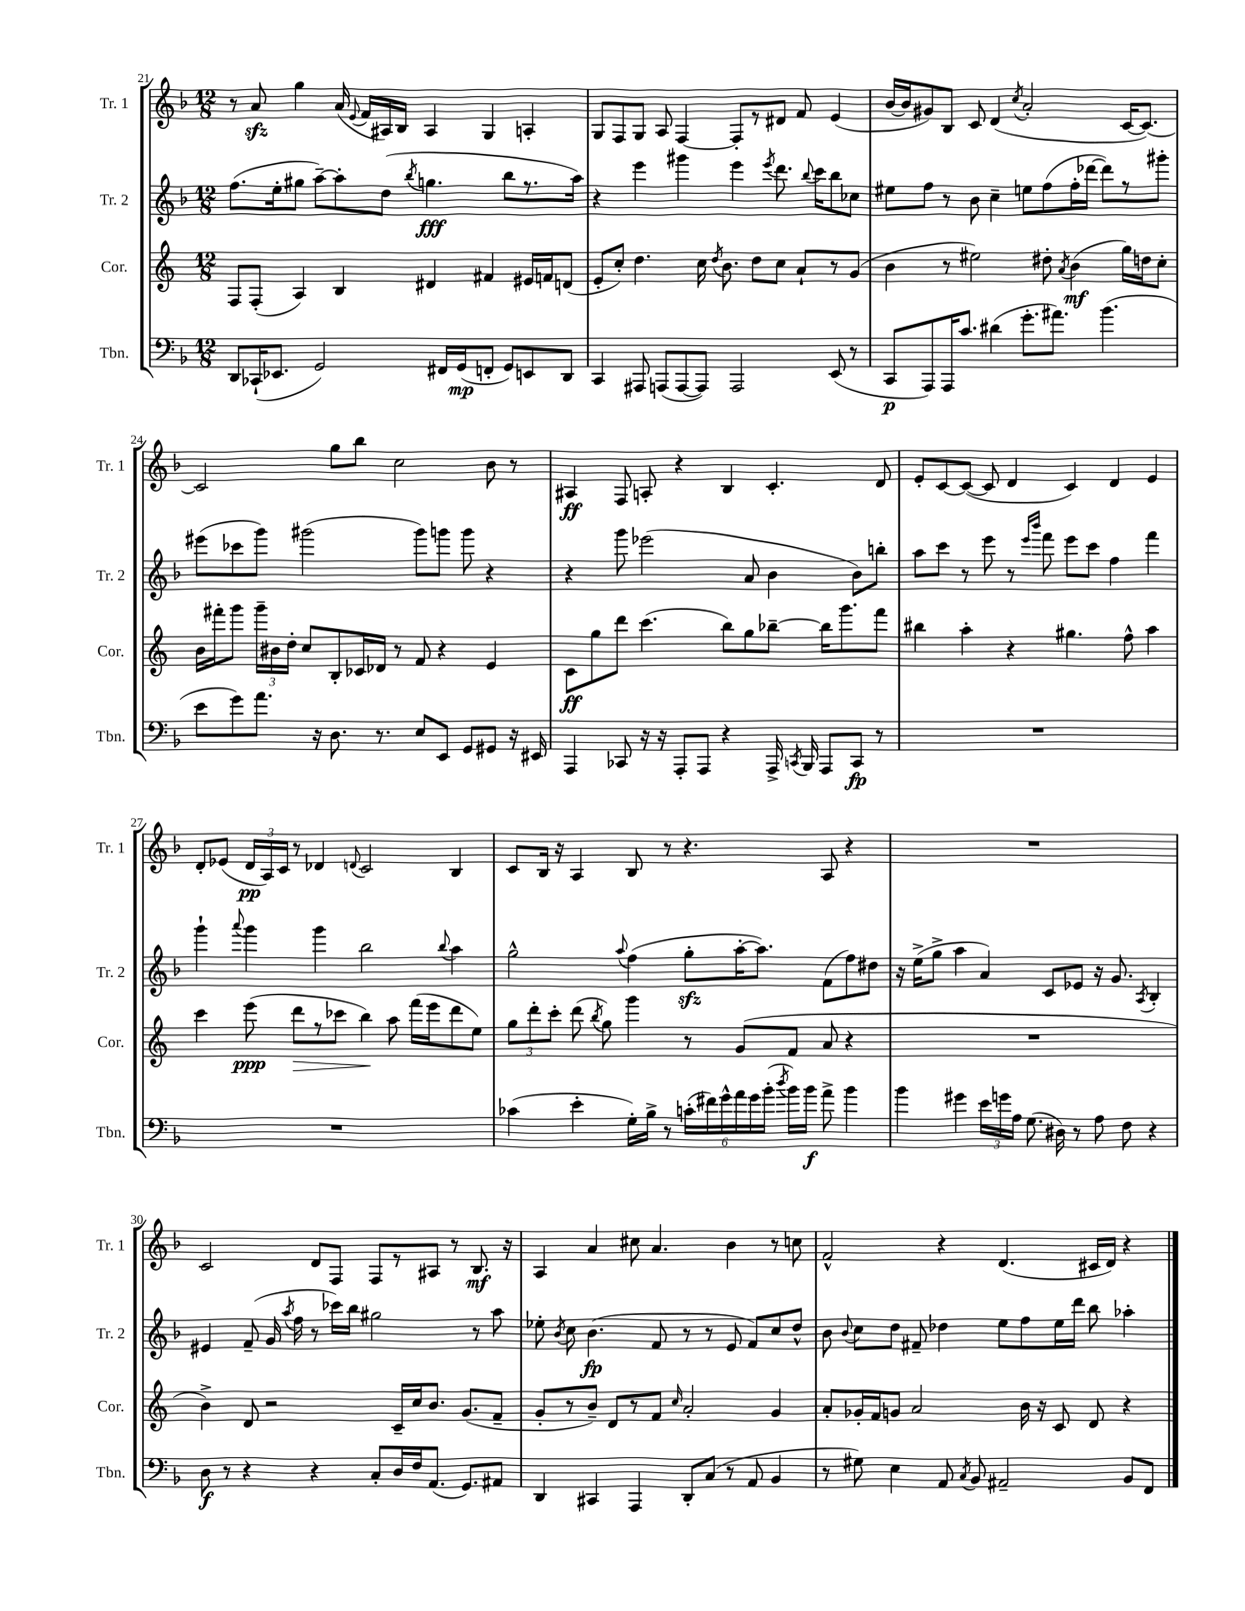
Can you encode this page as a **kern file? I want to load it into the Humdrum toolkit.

**kern	**kern	**kern	**kern
*staff4	*staff3	*staff2	*staff1
*clefF4	*clefG2	*clefG2	*clefG2
*k[b-]	*k[]	*k[b-]	*k[b-]
*M12/8	*M12/8	*M12/8	*M12/8
8DD	8F	(8.ff	8r
(16CC-`	(8F'	.	8a
8.EE-	.	16ee'	.
.	4A)	8gg#	4gg
2GG)	.	[8aa~)	.
.	4B	8aa']	(16a
.	.	.	8qqe
.	.	.	16f
.	.	(8dd	16A#)
.	.	.	16B-
.	.	8qbb-	.
.	4d#	4.gg	4A#
16FF#	.	.	.
(16GG	.	.	.
8FF'	4f#	.	4G
8GG)	.	8bb-	.
8EE	16e#	8.r	4A'
.	16f	.	.
8DD	(8d	.	.
.	.	16aa)	.
=	=	=	=
4CC	8e'	4r	8G
.	8cc')	.	8F
8AAA#	4.dd	4eee	8G
(8AAA	.	.	8A
[8AAA	.	4ggg#	[4F
8AAA])	16cc	.	.
.	8qdd	.	.
.	8.b	.	.
2AAA	.	4eee	8F']
.	8dd	.	8r
.	.	8qeee	.
.	8cc	8.ddd	8d#
.	8a`	.	8f
.	.	8qqbb-	.
.	.	16ccc	.
(8EE	8r	8bb-	(4e
8r	(8g	8cc-	.
=	=	=	=
8CC	4b	8ee#	[16b-
.	.	.	16b-]
8AAA)	.	8ff	8g#)
16AAA	8r	8r	8B-
8.c	.	.	.
.	2ee#)	8b-	8c
(4d#	.	4cc~	(4d
.	.	.	8qcc
8.g'	.	8ee	2a'
.	8dd#'	(8ff	.
8.a#)	.	.	.
.	8qa	.	.
.	(4b	16ff'	.
.	.	[16ddd-	.
(4.b-	.	8ddd-])	.
.	16gg)	8r	[16c
.	16dd	.	8.c_)
.	8cc'	8ggg#'	.
=	=	=	=
8e	16b	(8eee#	2c]
.	16fff#'	.	.
8g)	8ggg	8ccc-	.
8.a	24ggg~	8ggg)	.
.	24b#	.	.
.	24dd'	.	.
.	8cc	(2ggg#	.
16r	.	.	.
8.D	8B'	.	8gg
.	16c-	.	8bb-
8.r	16d-	.	.
.	8r	.	2cc
8E	8f	8ggg#)	.
8EE	4r	8ggg	.
8GG	.	8ggg	.
8GG#	4e	4r	8b-
16r	.	.	8r
16EE#	.	.	.
=	=	=	=
4AAA	8c	4r	4A#
.	8gg	.	.
8CC-	8ddd	8ggg	8F
16r	(4.ccc	(2eee-	8A'
16r	.	.	.
8AAA'	.	.	4r
8AAA	.	.	.
4r	8bb)	.	4B-
.	8gg	8a	.
16AAA^	[8bb-~	4b-	4.c'
8qCC	.	.	.
16BBB-	.	.	.
8AAA	16bb-]	.	.
.	8.ggg	.	.
8CC	.	8b-)	.
8r	8fff	8bb'	8d
=	=	=	=
1.r	4bb#	8aa	8e'
.	.	8ccc	[8c
.	4aa'	8r	(8c_
.	.	8eee	8c]
.	4r	8r	4d
.	.	16qqeee	.
.	.	16qqbbb-	.
.	.	8fff	.
.	4.gg#	8eee	4c)
.	.	8ccc	.
.	.	4ff	4d
.	8ff^^	.	.
.	4aa	4fff	4e
=	=	=	=
1.r	4ccc	4ggg`	8d'
.	.	.	(8e-
.	.	8qqaaa	.
.	(8eee	4ggg	24d
.	.	.	24A)
.	.	.	24c
.	8ddd	.	8r
.	8r	4ggg	4d-
.	8ccc-	.	.
.	.	.	8qqd
.	4bb)	2bb-	2c
.	8aa	.	.
.	(16fff	.	.
.	16eee	.	.
.	.	8qqbb-	.
.	8ddd	4aa	4B-
.	8ee)	.	.
=	=	=	=
(4c-	12gg	2gg^^	8c
.	12ddd'	.	.
.	.	.	16B-
.	12ccc'	.	.
.	.	.	16r
4e'	(8ddd	.	4A
.	8qbb	.	.
.	8gg)	.	.
.	.	8qqaa	.
16G')	4ggg	(4ff	8B-
16B-^	.	.	.
8r	.	.	8r
(24c'	8r	8gg'	4.r
24f#)	.	.	.
24g^^	.	.	.
24a	(8g	[16aa'	.
24g	.	.	.
.	.	8.aa])	.
(24b-'	.	.	.
8qdd	.	.	.
16b-)	8f	.	.
16b-	.	.	.
8a^	8a	(8f	8A
4b-	4r	8ff)	4r
.	.	8dd#	.
=	=	=	=
4b-	1.r	16r	1.r
.	.	(16ee^	.
.	.	8gg^	.
4g#	.	4aa	.
24e	.	4a)	.
24g	.	.	.
24A	.	.	.
(8.G	.	.	.
.	.	8c	.
16D#)	.	.	.
8r	.	8e-	.
8A	.	16r	.
.	.	8.g	.
8F	.	.	.
.	.	8qA	.
4r	.	4B-'	.
=	=	=	=
8D	4b^)	4e#	2c
8r	.	.	.
4r	8d	(8f~	.
.	2r	16g	.
.	.	8qaa	.
.	.	16ff	.
4r	.	8r	8d
.	.	16ccc-)	8F
.	.	16bb-	.
8C'	.	2gg#	8F
16D	16c~	.	8r
16F	16cc	.	.
(8.AA	8.b	.	8A#
.	.	.	8r
8.GG)	(8.g	.	.
.	.	8r	8.B-
8AA#	8f~	8aa	.
.	.	.	16r
=	=	=	=
4DD	8g'	8ee-'	4A
.	.	8qb-	.
.	8r	8cc	.
4CC#	8b~)	(4.b-	4a
.	8d	.	.
4AAA	8r	.	8cc#
.	8f	8f	4.a
.	16qqcc	.	.
8DD'	2a'	8r	.
(8C	.	8r	.
8r	.	8e	4b-
8AA	.	8f)	.
4BB-	4g	8cc	8r
.	.	8dd^^	8cc
=	=	=	=
8r	8a'	8b-	2f^^
.	.	8qqb-	.
8G#)	16g-'	8cc	.
.	16f	.	.
4E	8g	8dd	.
.	2a	8f#~	.
8AA	.	4dd-	4r
8qC	.	.	.
8BB-	.	.	.
2AA#~	.	8ee	(4.d
.	16b	8ff	.
.	16r	.	.
.	8c	16ee	.
.	.	16ddd	.
.	8d	8bb-	16c#
.	.	.	16d)
8BB-	4r	4aa-'	4r
8FF	.	.	.
==	==	==	==
*-	*-	*-	*-
